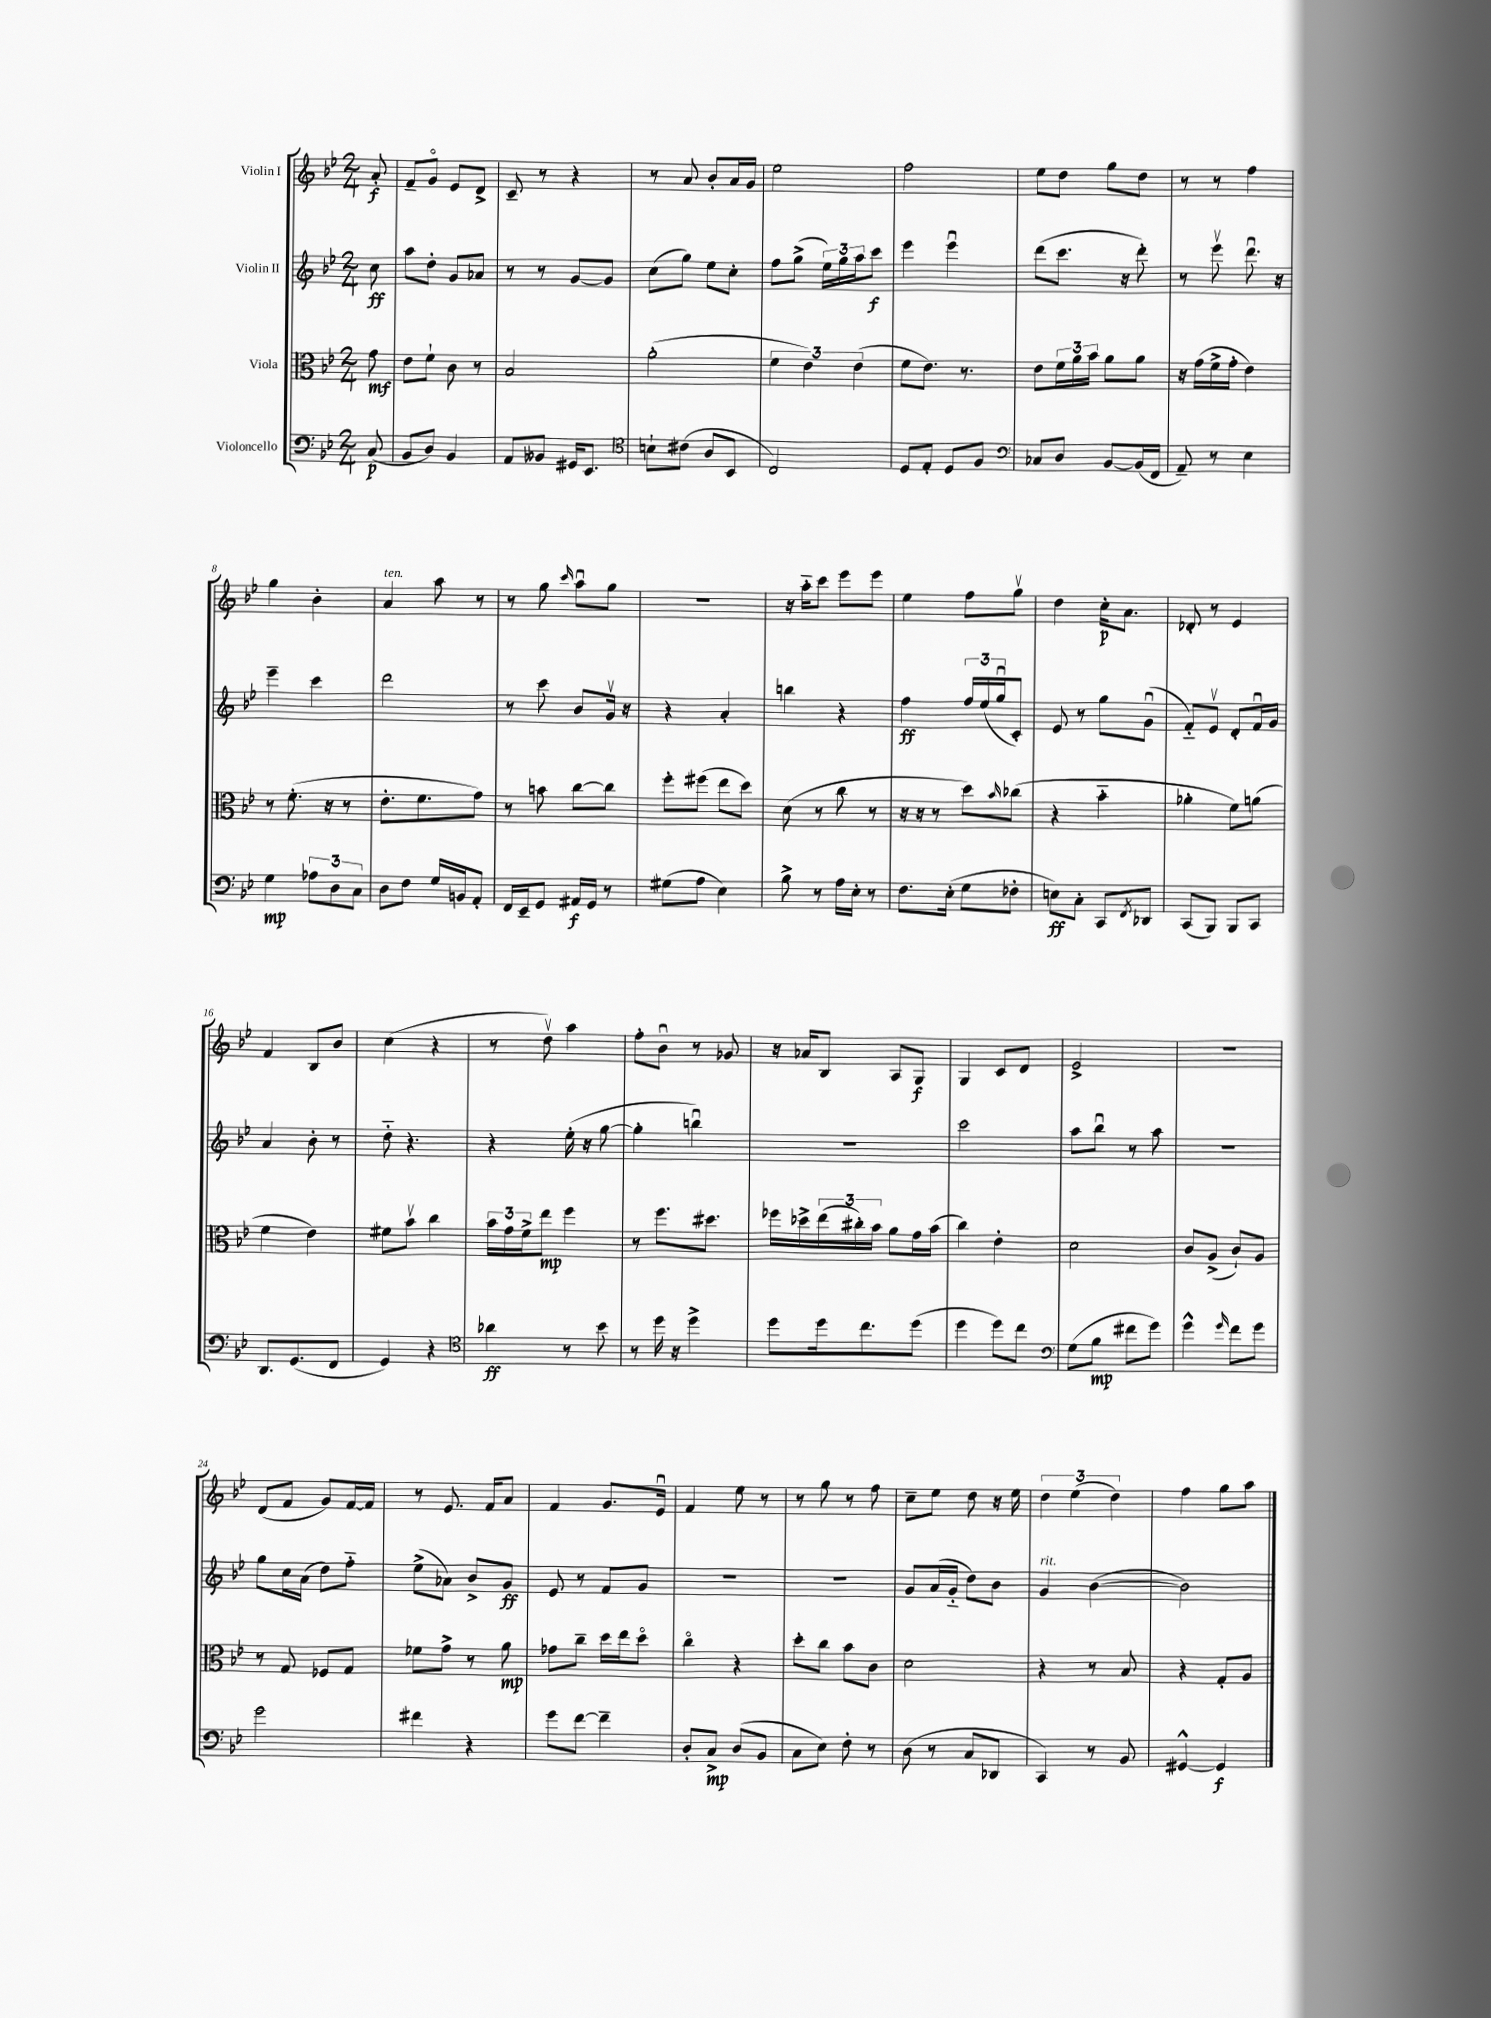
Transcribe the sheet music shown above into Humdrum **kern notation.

**kern	**kern	**kern	**kern
*staff4	*staff3	*staff2	*staff1
*clefF4	*clefC3	*clefG2	*clefG2
*k[b-e-]	*k[b-e-]	*k[b-e-]	*k[b-e-]
*M2/4	*M2/4	*M2/4	*M2/4
(8C/	8g\	8cc\	8a'/
=	=	=	=
8BB-/L	8e-\L	8aa\L	8f~/L
8D/J)	8f`\J	8dd'\J	8go/J
4BB-/	8c\	8g/L	8e-/L
.	8r	8a-/J	8d^/J
=	=	=	=
8AA/L	2B-/	8r	8c~/
8BB--/J	.	8r	8r
16GG#/LK	.	[8g/L	4r
8.EE-/J	.	.	.
.	.	8g/]J	.
=	=	=	=
*clefC4	*	*	*
8B`\L	(2a'\	(8cc\L	8r
(8c#\J	.	8gg\J)	8a/
8A/L	.	8ee-\L	8b-'/L
8BB-/J	.	8cc'\J	16a/L
.	.	.	16g/JJ
=	=	=	=
2C/)	6f\	8ff\L	2ee-\
.	.	(8gg^\J	.
.	6e-\)	.	.
.	.	24ee-\LL)	.
.	.	24gg\	.
.	(6e-\	24aa\J	.
.	.	8ccc\J	.
=	=	=	=
8D/L	8f\L	4eee-\	2ff\
8E-'/J	8.e-\J)	.	.
8D/L	.	4eee-u\	.
.	8.r	.	.
8F/J	.	.	.
=	=	=	=
*clefF4	*	*	*
8C-/L	8e-\L	(8ddd\L	8ee-\L
8D/J	24f\L	8.ccc\J	8dd\J
.	24a\	.	.
.	24b-\JJ	.	.
[8BB-/L	8a\L	.	8gg\L
.	.	16r	.
(16BB-/]L	8a\J	8ddd'\)	8dd\J
16FF/JJ	.	.	.
=	=	=	=
8AA~/)	16r	8r	8r
.	(16g\LL	.	.
8r	16f^\	8eee-v\	8r
.	16g'\JJ	.	.
4E-\	4e-\)	8.dddu\	4ff\
.	.	16r	.
=	=	=	=
4G\	8r	4eee-~\	4gg\
.	(8.f'\	.	.
12A-\L	.	4ccc\	4b-'\
.	16r	.	.
12D\	.	.	.
.	8r	.	.
12C\J	.	.	.
=	=	=	=
8D\L	8.e-'\L	2ddd\	4a/
8F\J	.	.	.
.	8.f\	.	.
16G/LL	.	.	8aa\
16BB/J	.	.	.
8AA'/J	8g\J)	.	8r
=	=	=	=
16FF/LL	8r	8r	8r
16EE-~/J	.	.	.
8GG/J	8b\	8ccc\	8gg\
.	.	.	16qqccc/
16AA#/LL	[8cc\L	8b-/L	8aau\L
16GG/JJ	.	.	.
8r	8cc\]J	16gv/Jk	8gg\J
.	.	16r	.
=	=	=	=
(8G#\L	8ff'\L	4r	2r
8A\J	(8ff#\J	.	.
4E-\)	8ee-\L	4a'/	.
.	8dd\J)	.	.
=	=	=	=
8B-^\	(8d\	4bb\	16r
.	.	.	16aa'~\LK
8r	8r	.	8ccc\J
16A\LL	8cc\	4r	8eee-\L
16E-'\JJ	.	.	.
8r	8r	.	8eee-\J
=	=	=	=
8.F\L	16r	4ff\	4ee-\
.	16r	.	.
.	8r	.	.
(16E-'\Jk	.	.	.
8G\L	8dd\L)	24ff/LL	8ff\L
.	.	(24ee-/	.
.	.	24ggu/J	.
.	16qqb-/	.	.
8F-'\J	(8cc-\J	8c'/J)	8ggv\J
=	=	=	=
8E\L)	4r	8e-/	4dd\
8C'\J	.	8r	.
8CC/L	4b-'~\	8gg\L	16cc'\LK
.	.	.	8.a\J
8qFF/	.	.	.
8DD-/J	.	(8gu\J	.
=	=	=	=
(8CC/L	4a-'\	8f'~/L)	8d-'/
8BBB-/J)	.	8e-v/J	8r
8BBB-/L	8f\L)	8d'/L	4e-/
8CC/J	(8a\J	16fu/L	.
.	.	16g/JJ	.
=	=	=	=
8.DD/L	4f\	4a/	4f/
(8.GG/	.	.	.
.	4e-\)	8b-'\	8B-/L
8FF/J	.	8r	8b-/J
=	=	=	=
4GG/)	8f#\L	8dd'~\	(4cc\
.	8b-v\J	4.r	.
4r	4cc\	.	4r
=	=	=	=
*clefC4	*	*	*
4a-\	24b-\LL	4r	8r
.	24g\	.	.
.	24f^\J	.	.
.	8ee-\J	.	8ddv\)
8r	4ff\	(16ee-'\	4aa\
.	.	16r	.
8b-\	.	[8gg\	.
=	=	=	=
8r	8r	4gg'\]	8ff'\L
16dd\	8.ff\L	.	8b-u\J
16r	.	.	.
4dd^\	.	4bbu\)	8r
.	8.dd#\J	.	.
.	.	.	8g-/
=	=	=	=
8dd\L	16ff-\LL	2r	16r
.	16dd-^\	.	16a-/LK
16dd\k	(24ee-\	.	8B-/J
.	24cc#'\)	.	.
8.cc\	.	.	.
.	24b-\JJ	.	.
.	8a\L	.	8A/L
(8dd\J	16g\L	.	8G/J
.	(16b-\JJ	.	.
=	=	=	=
4dd\	4cc\)	2ccc\	4G/
8dd\L)	4e-'\	.	8c/L
8cc\J	.	.	8d/J
=	=	=	=
*clefF4	*	*	*
(8G\L	2d\	8aa\L	2e-^/
8B-\J	.	8bb-u\J	.
8f#\L	.	8r	.
8g\J)	.	8aa\	.
=	=	=	=
4g^^\	8c/L	2r	2r
.	(8A^/J	.	.
16qqg/	.	.	.
8f\L	8c`/L)	.	.
8g\J	8A/J	.	.
=	=	=	=
2g\	8r	8gg\L	(8d/L
.	8G/	16cc\L	8f/J
.	.	(16a\JJ	.
.	8F-/L	8dd\L)	8g/L)
.	8G/J	8ff'~\J	[16f/L
.	.	.	16f/]JJ
=	=	=	=
4f#\	8f-\L	(8ee-^\L	8r
.	8g^\J	8a-\J)	8.e-/
4r	8r	8b-^/L	.
.	.	.	16f/LK
.	8a\	8g/J	8a/J
=	=	=	=
8g\L	8g-\L	8e-/	4f/
[8f\J	8cc~\J	8r	.
4f~\]	16dd\LL	8f/L	8.g/L
.	16ee-\J	.	.
.	8ddo\J	8g/J	.
.	.	.	16e-u/Jk
=	=	=	=
8D'/L	4cco\	2r	4f/
8C^/J	.	.	.
(8D/L	4r	.	8ee-\
8BB-/J	.	.	8r
=	=	=	=
8C\L	8dd'\L	2r	8r
8E-\J)	8cc\J	.	8gg\
8F'\	8b-\L	.	8r
8r	8c\J	.	8ff\
=	=	=	=
(8D\	2d\	8g/L	8cc~\L
8r	.	(16a/L	8ee-\J
.	.	16g'~/JJ	.
8C/L	.	8dd\L)	8dd\
8DD-/J	.	8b-\J	16r
.	.	.	16ee-\
=	=	=	=
4CC/)	4r	4g/	6dd\
.	.	.	(6ee-\
8r	8r	([4b-\	.
.	.	.	6dd\)
8BB-/	8B-/	.	.
=	=	=	=
[4GG#^^/	4r	2b-\])	4ff\
4GG#/]	8G'/L	.	8gg\L
.	8A/J	.	8aa\J
==	==	==	==
*-	*-	*-	*-
